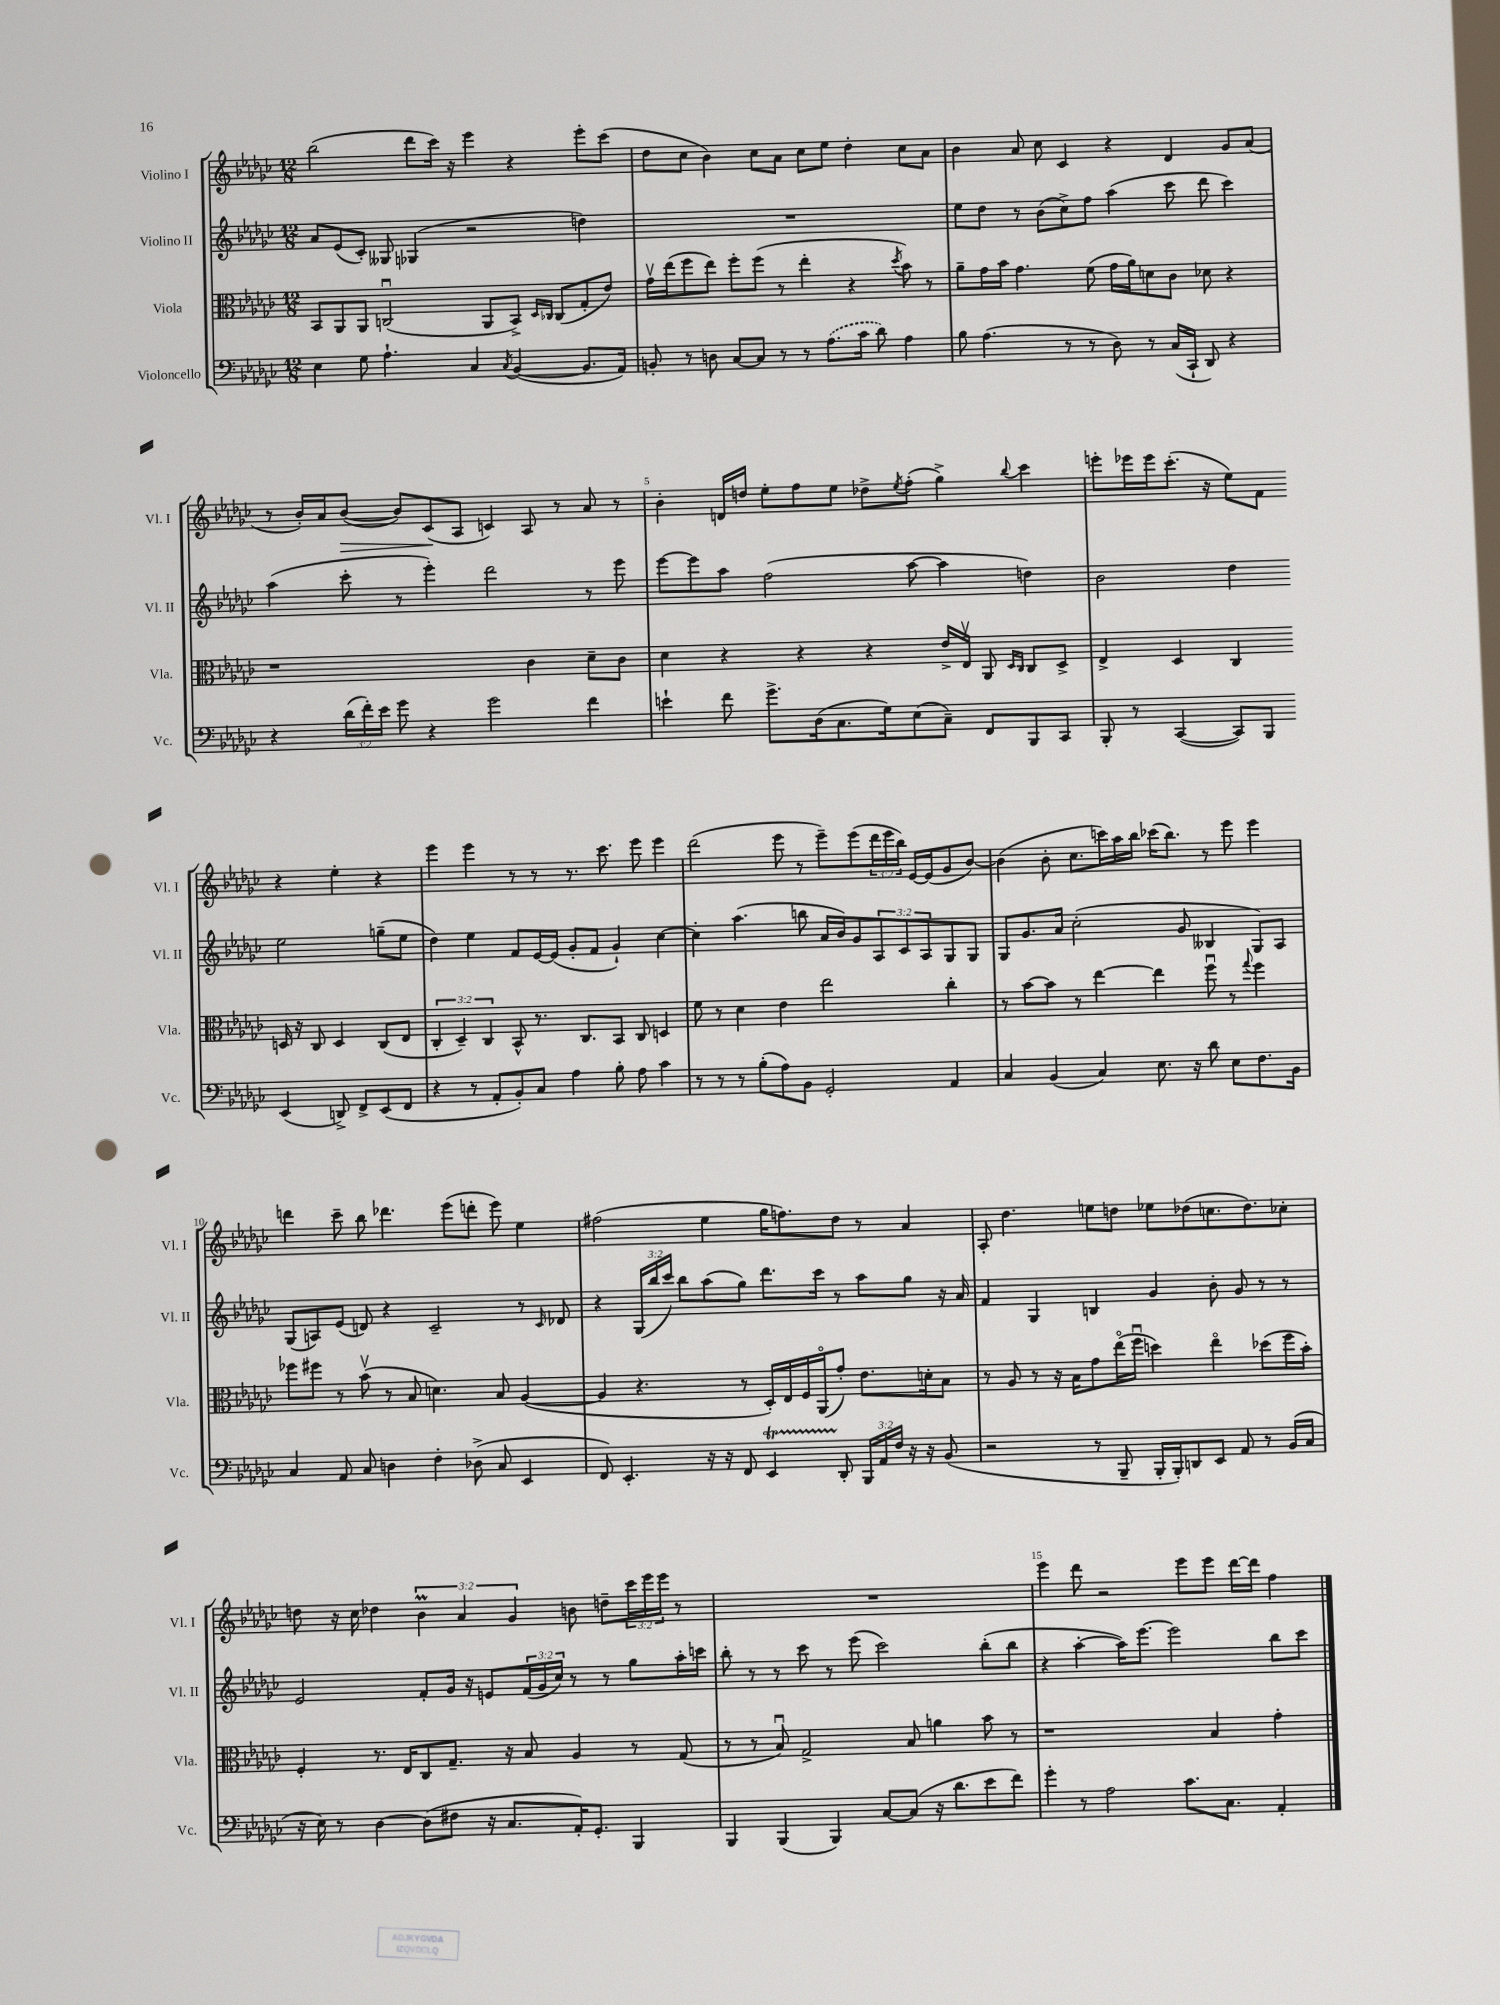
<<
\new StaffGroup <<
\new Staff = "s0" \with { instrumentName = "Violino I" shortInstrumentName = "Vl. I" } {
    \clef treble \key ges \major \numericTimeSignature \time 12/8 \override Staff.TupletNumber.text = #tuplet-number::calc-fraction-text
    bes''2( des'''8 ces'''16) r16 ees'''4 r4 ees'''8-. ces'''8( |
    des''8 ces''8 bes'4) ces''8 aes'8 ces''8 ees''8 des''4-. ces''8 aes'8 |
    bes'4 aes'8 ces''8 ces'4 r4 des'4 ges'8 aes'8( |
    r8 bes'16-.) aes'16 bes'8~\>( bes'8) ces'8\!( aes8 c'4) aes8 r8 aes'8 r8 |
    bes'4-. d'16 d''16 ees''8-. f''8 ees''8 des''8-> \acciaccatura { ees''8 } f''8-.( ges''4->) \appoggiatura { bes''8 } ces'''4 |
    e'''8-. ees'''16 ees'''16 ces'''8.-.( r16 ees''8) f'8 r4 ees''4-. r4 |
    ees'''4 ees'''4 r8 r8 r8. ces'''8. ees'''8 ees'''4 |
    des'''2( ees'''8 r8 ees'''8--) ees'''8( \tuplet 3/2 { des'''16 ees'''16 bes''16) } ees'16~ ees'16( ges'8 bes'8~) |
    bes'4( bes'8-. ces''8. c'''16) aes''16 bes''16 ces'''16( bes''8.) r8 ees'''8 ees'''4 |
    d'''4 ces'''8-- bes''8 des'''4. ees'''8( d'''8-. ees'''8) ees''4 |
    fis''2( ees''4 ges''16 f''8.) des''8 r8 aes'4 |
    aes8-. des''4. e''8 d''8 ees''8 des''8( c''8. des''8.) ces''8-. |
    d''8 r16 ces''16 des''4 \tuplet 3/2 { bes'4\prall aes'4 ges'4 } b'8 d''8-- \tuplet 3/2 { ces'''16 ees'''16 ees'''16 } r8 |
    R1. |
    ees'''4 des'''8 r2 ees'''8 ees'''8 des'''16~ des'''16 f''4 \bar "|." |
}
\new Staff = "s1" \with { instrumentName = "Violino II" shortInstrumentName = "Vl. II" } {
    \clef treble \key ges \major \numericTimeSignature \time 12/8 \override Staff.TupletNumber.text = #tuplet-number::calc-fraction-text
    aes'8 ees'8( ces'8-.) geses8 ges4( r2 d''4) |
    R1. |
    ees''8 des''8 r8 bes'8( ces''8->) f''8 aes''4( ces'''8 des'''8 ces'''4) |
    aes''4( ces'''8-. r8 ees'''4-.) des'''2 r8 ees'''8 |
    ees'''8~ ees'''8 aes''8 f''2( aes''8~ aes''4 d''4) |
    bes'2 des''4 ees''2 g''8--( ees''8 |
    des''4) ees''4 f'8 ees'16~ ees'16( ges'8-. f'8 ges'4-!) ces''4~ |
    ces''4-. aes''4.( b''8 aes'16 bes'16) ges'8 \tuplet 3/2 { aes8 ces'8 aes8 } ges8 ges8 |
    ges8 ges'8. aes'16 ces''2-.( ges'8 beses4 ges8) aes8 |
    ges8( a8) ees'8( d'8) r4 ces'2-- r8 \grace { ces'16 } des'8 |
    r4 \tuplet 3/2 { ges16( bes''16 ces'''16) } bes''8 aes''8( ges''8) des'''8. ces'''16 r8 aes''8 ges''8 r16 aes'16 |
    f'4 ges4 b4 ges'4 bes'8-. ges'8 r8 r8 |
    ees'2 f'8-. ges'16 r16 e'8 \tuplet 3/2 { f'16( ges'16 ces''16) } r8 r8 ges''8 aes''16-. c'''16 |
    bes''8-. r8 r8 ces'''8 r8 ees'''8( ces'''2) bes''8-.( bes''8 |
    r4 aes''4~-. aes''16) ees'''8.~ ees'''2 bes''8 ces'''8 \bar "|." |
}
\new Staff = "s2" \with { instrumentName = "Viola" shortInstrumentName = "Vla." } {
    \clef alto \key ges \major \numericTimeSignature \time 12/8 \override Staff.TupletNumber.text = #tuplet-number::calc-fraction-text
    bes,8 aes,8 aes,8 c2\downbow( aes,8 bes,8->) \grace { des16 ces16 } ces8( ges8-. ees'8) |
    ges'16\upbow ees''16( f''8 ees''8) f''8-. f''8( r8 ees''4-. r4 \acciaccatura { des''8 } bes'8) r8 |
    aes'8-- ges'16 bes'16 ges'4. f'8( ges'16 aes'16) d'8 ces'8 des'8 r4 |
    r1 ces'4 des'8-- ces'8 |
    des'4 r4 r4 r4 ees'16-> ees16\upbow aes,8 \grace { des16 ces16 } ces8 des8-> |
    ees4-> des4 ces4 d16 r16 ces8 d4 ces8( ees8 |
    \tuplet 3/2 { ces4-. des4--) ces4 } bes,8-^ r8. ces8. bes,8 ces8 d4 |
    f'8 r8 des'4 ees'4 ees''2 ces''4-. |
    r8 bes'8~ bes'8 r8 ees''4~ ees''4 f''8\downbow r8 \appoggiatura { ges''8 } f''4 |
    fes''8 fis''8 r8 bes'8\upbow( r8 bes8 d'4.) bes8 aes4~( |
    aes4 r4. r8 des16-.) ees16 f16 aes,16\flageolet( ges'8-.) ees'8. d'16-. bes8 |
    r8 aes8 r8 r16 bes16 ges'8 ees''16\flageolet( f''16\downbow d''4) ees''4\flageolet des''8( f''16 bes'16-.) |
    f4-. r8. ees16 ces8 ges8.-- r16 bes8 aes4 r8 ges8( |
    r8 r8 bes8\downbow) ges2-> bes8 a'4 bes'8 r8 |
    r1 bes4 ges'4-. \bar "|." |
}
\new Staff = "s3" \with { instrumentName = "Violoncello" shortInstrumentName = "Vc." } {
    \clef bass \key ges \major \numericTimeSignature \time 12/8 \override Staff.TupletNumber.text = #tuplet-number::calc-fraction-text
    ees4 ges8 aes4.-! ces4 \acciaccatura { ces8 } bes,4~( bes,8. aes,16) |
    b,8-. r8 d8 ces8~ ces8 r8 r8 \once \slurDashed aes8.( ces'16 des'8) aes4 |
    bes8 aes4.( r8 r8 des8) r8 ces16( ces,16-! des,8) r4 |
    r4 \tuplet 3/2 { des'16( f'16-.) ees'16 } ges'8 r4 ges'2 f'4 |
    e'4-! f'8 ges'8.-> des16( ces8. ges16) ees8( ces8--) f,8 bes,,8 ces,8 |
    bes,,8-. r8 ces,4~( ces,8) bes,,8 ees,4( d,8->) f,8-> ees,8( f,8 |
    r4 r8 aes,8-. bes,8-.) ces8 aes4 bes8-. aes8 ces'4 |
    r8 r8 r8 bes8-.( aes8) bes,8 ges,2-. aes,4 |
    ces4 bes,4( ces4) ees8. r16 des'8 ees8 f8. bes,16 |
    ces4 aes,8 ces8 d4 f4-. des8->( ces8 ees,4 |
    f,8) ees,4.-. r16 r16 f,8 ees,4\startTrillSpan des,8-.\stopTrillSpan \tuplet 3/2 { bes,,16 aes,16 f16 } r16 r16 bes,8( |
    r2 r8 bes,,8-- bes,,16-. bes,,16-.) d,8 ees,8 aes,8 r8 bes,16( ces16 |
    r16 ees16) r8 des4~ des8( fis8 r16 ces8. aes,16-.) ges,8.-. bes,,4 |
    bes,,4 bes,,4( bes,,4) ces8~ ces8( r16 des'8. ees'8 f'8) |
    ges'4-. r8 aes2 ces'8. ces8. aes,4-. \bar "|." |
}
>>
>>
\layout { \context { \Score \override BarNumber.break-visibility = ##(#f #t #t) barNumberVisibility = #(every-nth-bar-number-visible 5) } }
